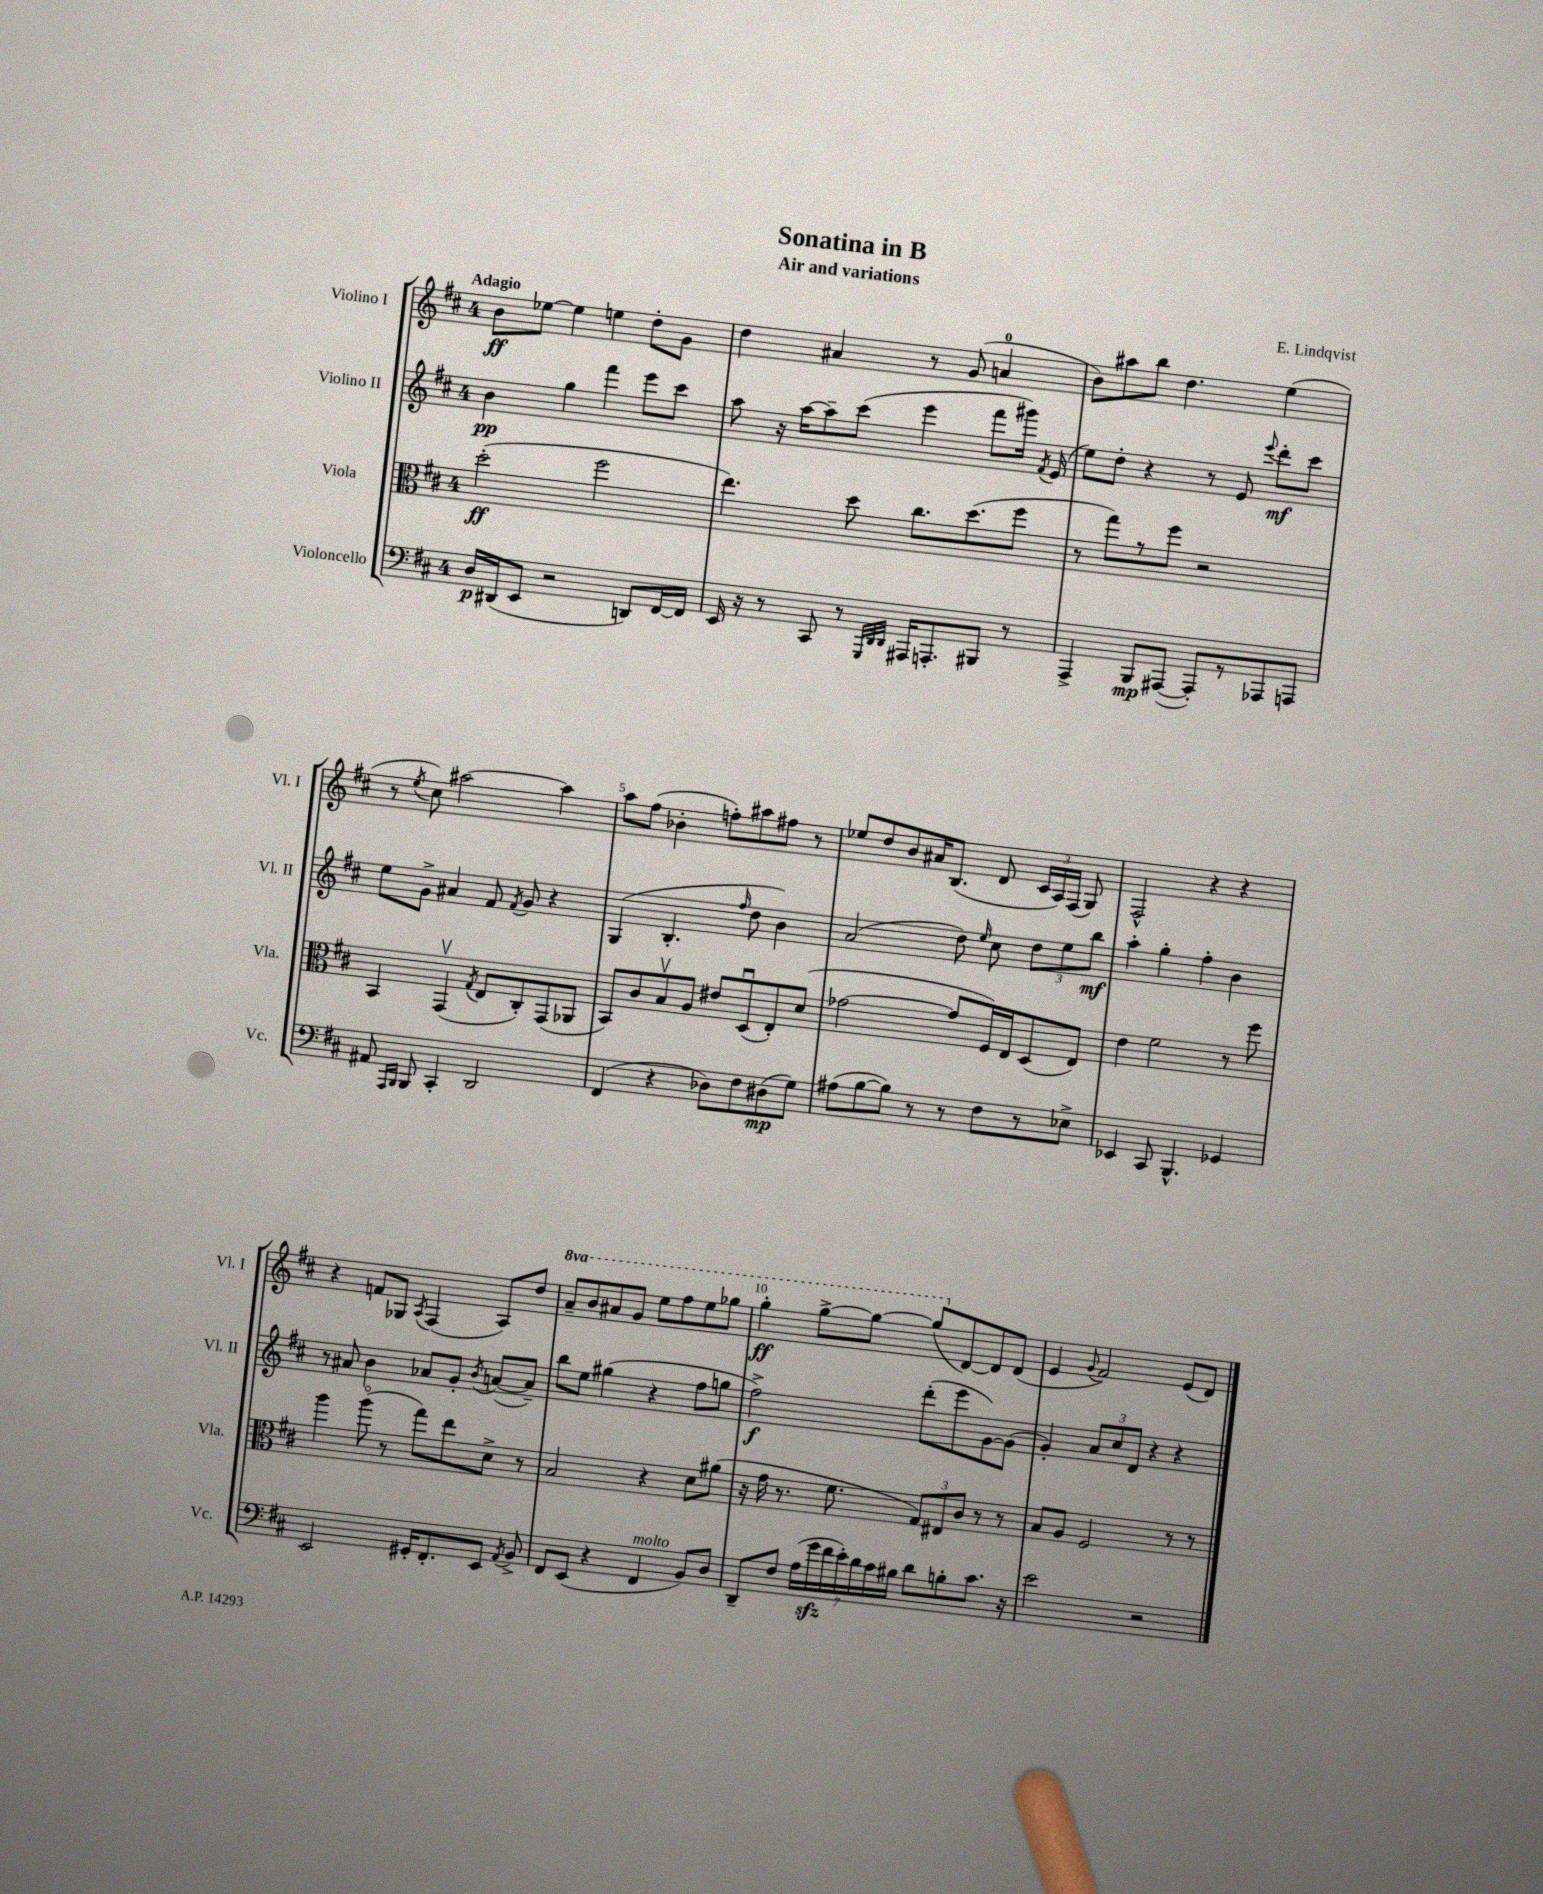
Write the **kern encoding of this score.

**kern	**dynam	**kern	**dynam	**kern	**dynam	**kern	**dynam
*part4	*part4	*part3	*part3	*part2	*part2	*part1	*part1
*staff4	*staff4	*staff3	*staff3	*staff2	*staff2	*staff1	*staff1
*I"Violoncello	*	*I"Viola	*	*I"Violino II	*	*I"Violino I	*
*I'Vc.	*	*I'Vla.	*	*I'Vl. II	*	*I'Vl. I	*
*clefF4	*	*clefC3	*	*clefG2	*	*clefG2	*
*k[f#c#]	*	*k[f#c#]	*	*k[f#c#]	*	*k[f#c#]	*
*M4/4	*	*M4/4	*	*M4/4	*	*M4/4	*
=1	=1	=1	=1	=1	=1	=1	=1
!	!	!	!	!	!	!LO:TX:a:B:t=Adagio	!
16D/LL	p	(2dd'\	ff	4b\	pp	8b\L	ff
(16DD#X/J	.	.	.	.	.	.	.
8EE/J	.	.	.	.	.	[8ee-X\J	.
2r	.	.	.	4gg\	.	4ee-\]	.
.	.	2ff#\	.	4fff#\	.	4een\	.
8DDn/L)	.	.	.	8eee\L	.	8dd'\L	.
[16FF#/L	.	.	.	8ccc#\J	.	8g\J	.
16FF#/JJ]	.	.	.	.	.	.	.
=2	=2	=2	=2	=2	=2	=2	=2
16EE/	.	4.ee\)	.	8aa\	.	4dd\	.
16r	.	.	.	.	.	.	.
8r	.	.	.	16r	.	.	.
.	.	.	.	[16aa\KL	.	.	.
8CC#/	.	.	.	8aa~\]	.	4a#X/	.
8r	.	8dd\	.	(8ccc#\J	.	.	.
32qqGGG/LLL	.	.	.	.	.	.	.
32qqDD/	.	.	.	.	.	.	.
32qqDD/JJJ	.	.	.	.	.	.	.
16AAA#X/KL	.	8.cc#\L	.	4eee\	.	8r	.
8.AAAn'/	.	.	.	.	.	.	.
.	.	.	.	.	.	(8g/	.
.	.	(8.dd\	.	.	.	.	.
8BBB#X/J	.	.	.	8fff#\L	.	4an/	.
8r	.	8ff#\J	.	16ggg#X\Jk)	.	.	.
.	.	.	.	8qf#/	.	.	.
.	.	.	.	(16e/	.	.	.
=3	=3	=3	=3	=3	=3	=3	=3
4AAA^/	.	8r	.	8ee\L)	.	8b\L)	.
.	.	8gg\L)	.	8dd'\J	.	8aa#X\	.
8BBB/L	mp	8r	.	4r	.	8bb\J	.
([8AAA#X/J	.	8ff#\J	.	.	.	4.dd\	.
8AAA#'/L])	.	2r	.	8r	.	.	.
8r	.	.	.	8e/	.	.	.
.	.	.	.	8qqeee/	.	.	.
8AAA-X/	.	.	.	8ddd'\L	mf	(4ee\	.
8AAAn/J	.	.	.	8ccc#\J	.	.	.
!!LO:LB:g=z
=4	=4	=4	=4	=4	=4	=4	=4
8AA#X/	.	4BB/	.	8ee\L	.	8r	.
16qqAAA/LL	.	.	.	.	.	.	.
16qqBBB/JJ	.	.	.	.	.	8qee/	.
8BBB/	.	.	.	8g^\J	.	8cc#\)	.
4CC#'/	.	(4GGv/	.	4a#X/	.	[2aa#X\	.
.	.	8qG/	.	.	.	.	.
2DD/	.	8E/L	.	8f#/	.	.	.
.	.	.	.	8qf#/	.	.	.
.	.	8C#'/)	.	8g/	.	.	.
.	.	(8GG/	.	4r	.	4aa#\]	.
.	.	8AA-X/J	.	.	.	.	.
=5	=5	=5	=5	=5	=5	=5	=5
(4FF#/	.	8BB/L)	.	(4G/	.	8aa\L	.
.	.	8c#/	.	.	.	(8ff#\J	.
4r	.	8Bv/	.	4.B'/	.	4b-X'\	.
.	.	8A/J	.	.	.	.	.
8D-X\L)	.	8e#X/L	.	.	.	8ffn'\L)	.
.	.	.	.	16qqff#/	.	.	.
8F#\	.	(8Du/	.	8dd\	.	8aa#X\	.
(8D#X\	mp	8E'/)	.	4b\)	.	8ff#X\J	.
8G\J)	.	(8d/J	.	.	.	8r	.
=6	=6	=6	=6	=6	=6	=6	=6
(8A#X\L	.	[2g-X\	.	(2a/	.	8ee-X/L	.
[8B\	.	.	.	.	.	8dd/	.
8B\J])	.	.	.	.	.	8b/	.
8r	.	.	.	.	.	16a#X/K	.
.	.	.	.	.	.	(8.B/J	.
8r	.	8g-/L]	.	8dd\)	.	.	.
.	.	.	.	16qqee/	.	.	.
8F#\L	.	16F#/L)	.	8cc#\	.	8d/	.
.	.	16E/J	.	.	.	.	.
8r	.	(8D/	.	12dd\L	.	24c#/LL	.
.	.	.	.	.	.	24A/)	.
.	.	.	.	12ee\	.	(24F#/JJ	.
8E-X^\J	.	8E/J)	.	.	.	8G/)	.
.	.	.	.	12bb\J	mf	.	.
=7	=7	=7	=7	=7	=7	=7	=7
4EE-X/	.	4e\	.	4aa'\	.	2F#^^/	.
8CC#/	.	2f#\	.	4gg'\	.	.	.
4.BBB^^/	.	.	.	.	.	.	.
.	.	.	.	4ff#'\	.	4r	.
4GG-X/	.	8r	.	4b\	.	4r	.
.	.	8ff#\	.	.	.	.	.
!!LO:LB:g=z
=8	=8	=8	=8	=8	=8	=8	=8
2EE/	.	4aa\	.	8r	.	4r	.
.	.	.	.	8a#X/	.	.	.
.	.	(8aa\	.	4b\	.	8fn/L	.
.	.	8r	.	.	.	8G-X/J	.
.	.	.	.	.	.	8qA/	.
16GG#X'/KL	.	8gg\L)	.	8a-X/L	.	(4F#/	.
8.FF#'/	.	.	.	.	.	.	.
.	.	8ee\	.	8g'/J	.	.	.
.	.	.	.	8qb/	.	.	.
8EE/J	.	8d^\J	.	([8an/L	.	8A/L)	.
8qAA/	.	.	.	.	.	.	.
8BB^/	.	8r	.	8a~/J])	.	8dd/J	.
=9	=9	=9	=9	=9	=9	=9	=9
*	*	*	*	*	*	*8va	*
8FF#/L	.	2B/	.	8bb\L	.	8aa~/L	.
(8EE/J	.	.	.	8ee\J	.	8bb/	.
4r	.	.	.	(4gg#X\	.	8aa#X/	.
.	.	.	.	.	.	8gg/J	.
!LO:TX:a:i:t=molto	!	!	!	!	!	!	!
4FF#/	.	4r	.	4r	.	8eee\L	.
.	.	.	.	.	.	8fff#\	.
8BB/L)	.	8d\L	.	8ff#\L	.	8eee\	.
8D/J	.	(8a#X\J	.	8ggn\J	.	8ggg-X\J	.
=10	=10	=10	=10	=10	=10	=10	=10
8DD~/L	.	16r	.	2ff#^\)	f	4ggg'\	ff
.	.	16g\	.	.	.	.	.
8F#/J	.	8.r	.	.	.	.	.
(28A\LL	.	.	.	.	.	[8ggg^\L	.
28gzz\	.	.	.	.	.	.	.
.	.	8.f#\	.	.	.	.	.
28f#\	.	.	.	.	.	.	.
28e'\)	.	.	.	.	.	.	.
.	.	.	.	.	.	8ggg\J_	.
28d\	.	.	.	.	.	.	.
28c#\	.	.	.	.	.	.	.
28B#X\JJ	.	.	.	.	.	.	.
8d\L	.	12G/L)	.	(8ddd'\L	.	(8ggg/L]	.
.	.	12E#X/	.	.	.	.	.
*	*	*	*	*	*	*X8va	*
8Bn'\	.	.	.	8eee\	.	[8d/)	.
.	.	12c#/J	.	.	.	.	.
8.c#\J	.	8r	.	[8g\)	.	8d/]	.
.	.	8r	.	(8g\J]	.	(8d/J	.
16r	.	.	.	.	.	.	.
=11	=11	=11	=11	=11	=11	=11	=11
2e\	.	8B/L	.	4g'/)	.	4e/	.
.	.	8A/J	.	.	.	.	.
.	.	.	.	.	.	8qqg/	.
.	.	2F#/	.	12a/L	.	2f#/)	.
.	.	.	.	12cc#/	.	.	.
.	.	.	.	12d/J	.	.	.
2r	.	.	.	4r	.	.	.
.	.	8r	.	4r	.	(8e/L	.
.	.	8r	.	.	.	8d/J)	.
==	==	==	==	==	==	==	==
*-	*-	*-	*-	*-	*-	*-	*-
